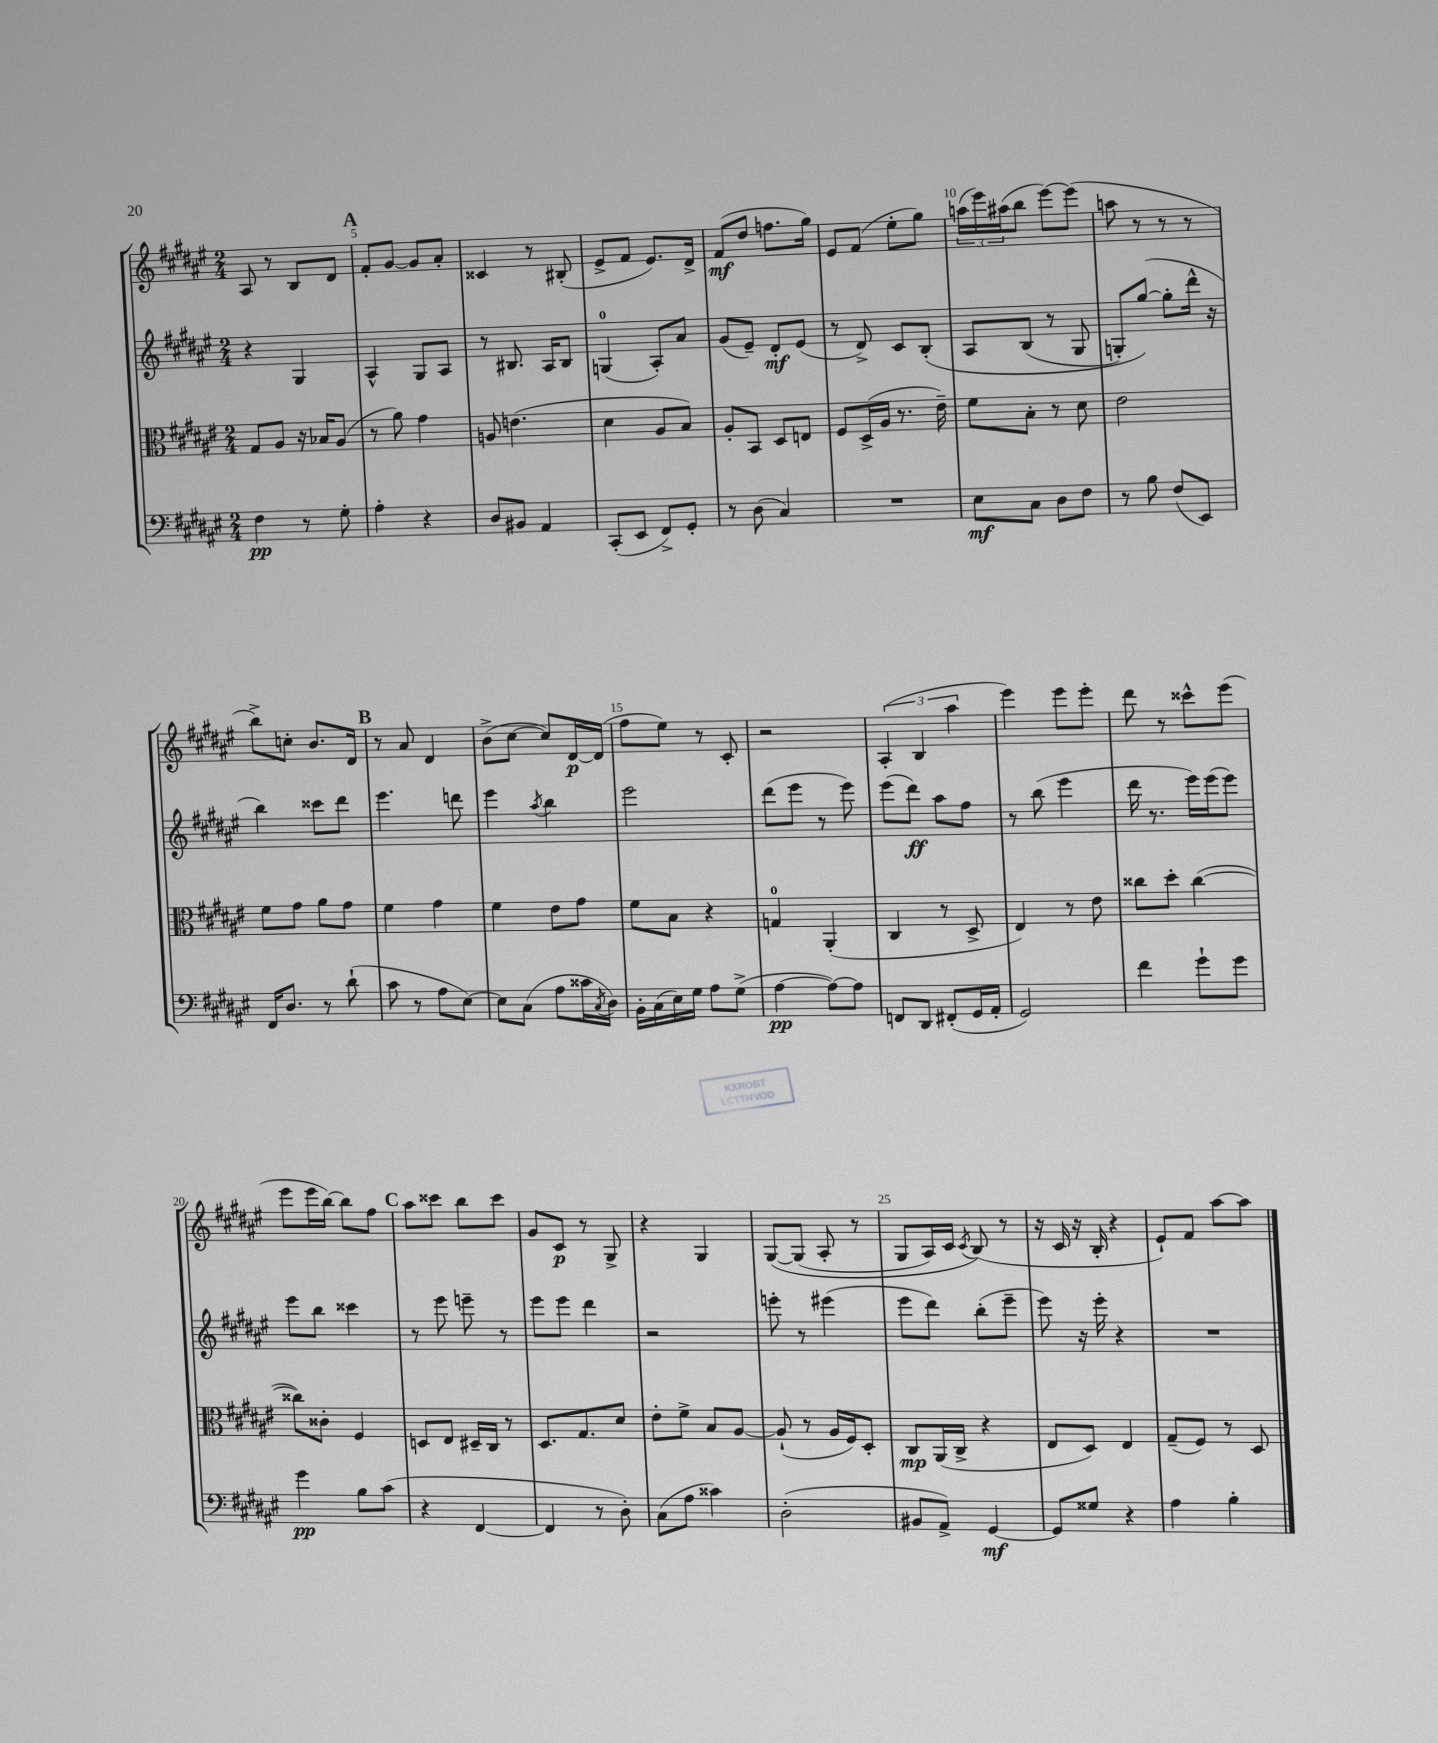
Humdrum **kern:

**kern	**kern	**kern	**kern
*staff4	*staff3	*staff2	*staff1
*clefF4	*clefC3	*clefG2	*clefG2
*k[f#c#g#d#a#e#]	*k[f#c#g#d#a#e#]	*k[f#c#g#d#a#e#]	*k[f#c#g#d#a#e#]
*M2/4	*M2/4	*M2/4	*M2/4
4F#	8G#	4r	8A#
.	8A#	.	8r
8r	16r	4G#	8B
.	16B-	.	.
8G#'	(8A#	.	8d#
=	=	=	=
4A#'	8r	4A#^^	8f#'
.	8a#)	.	[8g#
4r	4g#	8G#	8g#]
.	.	8A#	8a#'
=	=	=	=
8D#	8A	8r	4c##
8BB#	(4.e	8.B#	.
4AA#	.	.	8r
.	.	16A#	.
.	.	8B#	(8B#'
=	=	=	=
(8CC#'	4d#	(4G	8e#^
8EE#	.	.	8f#
8FF#^)	8A#	8A#')	8.e#)
8GG#'	8B)	8a#	.
.	.	.	16d#^
=	=	=	=
8r	8A#'	(8g#	(8f#
(8D#	8BB	8e#~)	8dd#
4C#)	8D#	8d#'	8.ff
.	8E	(8e#	.
.	.	.	16gg#)
=	=	=	=
2r	8F#	8r	8e#
.	(16D#^	8d#^)	(8f#
.	16A#	.	.
.	8.r	8c#	8ee#'
.	.	&(8B'	8gg#)
.	16e#~)	.	.
=	=	=	=
8E#	8f#	8A#	(24aa
.	.	.	24eee#)
.	.	.	(24aa#
8C#	8B'	(8B	8bb
8D#	8r	8r	[8eee#)
8F#	8d#	8G#	(8eee#]
=	=	=	=
8r	2e#	8G')	8aa
8B	.	([8gg#&)	8r
(8F#	.	8gg#']	8r
8EE#)	.	16ddd#^^	8r
.	.	16r	.
=	=	=	=
16FF#	8f#	4bb)	8bb^)
8.D#	.	.	.
.	8g#	.	8cc'
8r	8a#	8ccc##	8.b
(8d#`	8g#	8ddd#	.
.	.	.	16d#
=	=	=	=
8c#	4f#	4.eee#	8r
8r	.	.	8a#
8A#	4g#	.	4d#
[8E#)	.	8ddd	.
=	=	=	=
8E#]	4f#	4eee#	(8b^
(8C#	.	.	[8cc#
.	.	8qaa#	.
8A#	8e#	4bb	8cc#])
16c##	8g#	.	[16d#
8qC#	.	.	.
16D#)	.	.	(16d#]
=	=	=	=
16BB'	8f#	2eee#	8ff#
(16C#	.	.	.
16E#)	8B	.	8ee#)
16G#	.	.	.
8A#	4r	.	8r
(8G#^	.	.	8c#'
=	=	=	=
[4A#	4G	(8ddd#	2r
.	.	8eee#	.
8A#_)	(4AA#'	8r	.
8A#]	.	8eee#)	.
=	=	=	=
8FF	4C#	(8eee#	(6A#'
8DD#	.	8ddd#)	.
.	.	.	6B
(8FF#'	8r	8aa#	.
.	.	.	6aa#
16GG#	8D#^	8ff#	.
16AA#'	.	.	.
=	=	=	=
2GG#)	4E#)	8r	4eee#)
.	.	(8bb	.
.	8r	4eee#	8eee#
.	8e#	.	8eee#'
=	=	=	=
4f#	8cc##	16ddd#	8ddd#
.	.	8.r	.
.	8dd#'	.	8r
8g#`	([4cc##	16eee#)	8ccc##^^
.	.	(16eee#	.
8g#	.	8eee#)	(8eee#
=	=	=	=
4g#	8cc##])	8eee#	8eee#
.	8c##'	8bb	16eee#
.	.	.	[16bb)
8B	4F#	4ccc##	8bb]
(8c#	.	.	8ff#
=	=	=	=
4r	8D	8r	8aa#
.	8E#	8eee#	8ccc##
[4FF#	16D#~	8eee~	8bb
.	16C#	.	.
.	8r	8r	8ccc##
=	=	=	=
4FF#]	8.D#	8eee#	8g#
.	.	8eee#	8c#
.	8.G#	.	.
8r	.	4ddd#	8r
8D#')	8d#	.	8G#^
=	=	=	=
(8C#	8e#'	2r	4r
8A#	8f#^	.	.
4c##)	8B	.	4G#
.	[8A#	.	.
=	=	=	=
(2D#'	(8A#`]	8eee'	&([8G#
.	8r	8r	(8G#]
.	16A#	(4eee#	8A#'
.	16F#)	.	.
.	8D#'	.	8r
=	=	=	=
8BB#	8C#	8eee#	8G#
8AA#^)	(16AA#	8ddd#)	16A#)
.	16C#^	.	16c#
.	.	.	8qc#
[4GG#	4r	(8bb'	(8B&)
.	.	8eee#~	8r
=	=	=	=
8GG#]	8E#	8eee#)	16r
.	.	.	16c#
8G##	8D#)	16r	16r
.	.	16eee#'	16B'
4r	4E#	4r	4r
=	=	=	=
4A#	(8G#~	2r	8e#`)
.	8F#)	.	8f#
4B'	8r	.	[8aa#
.	8D#	.	8aa#]
==	==	==	==
*-	*-	*-	*-
